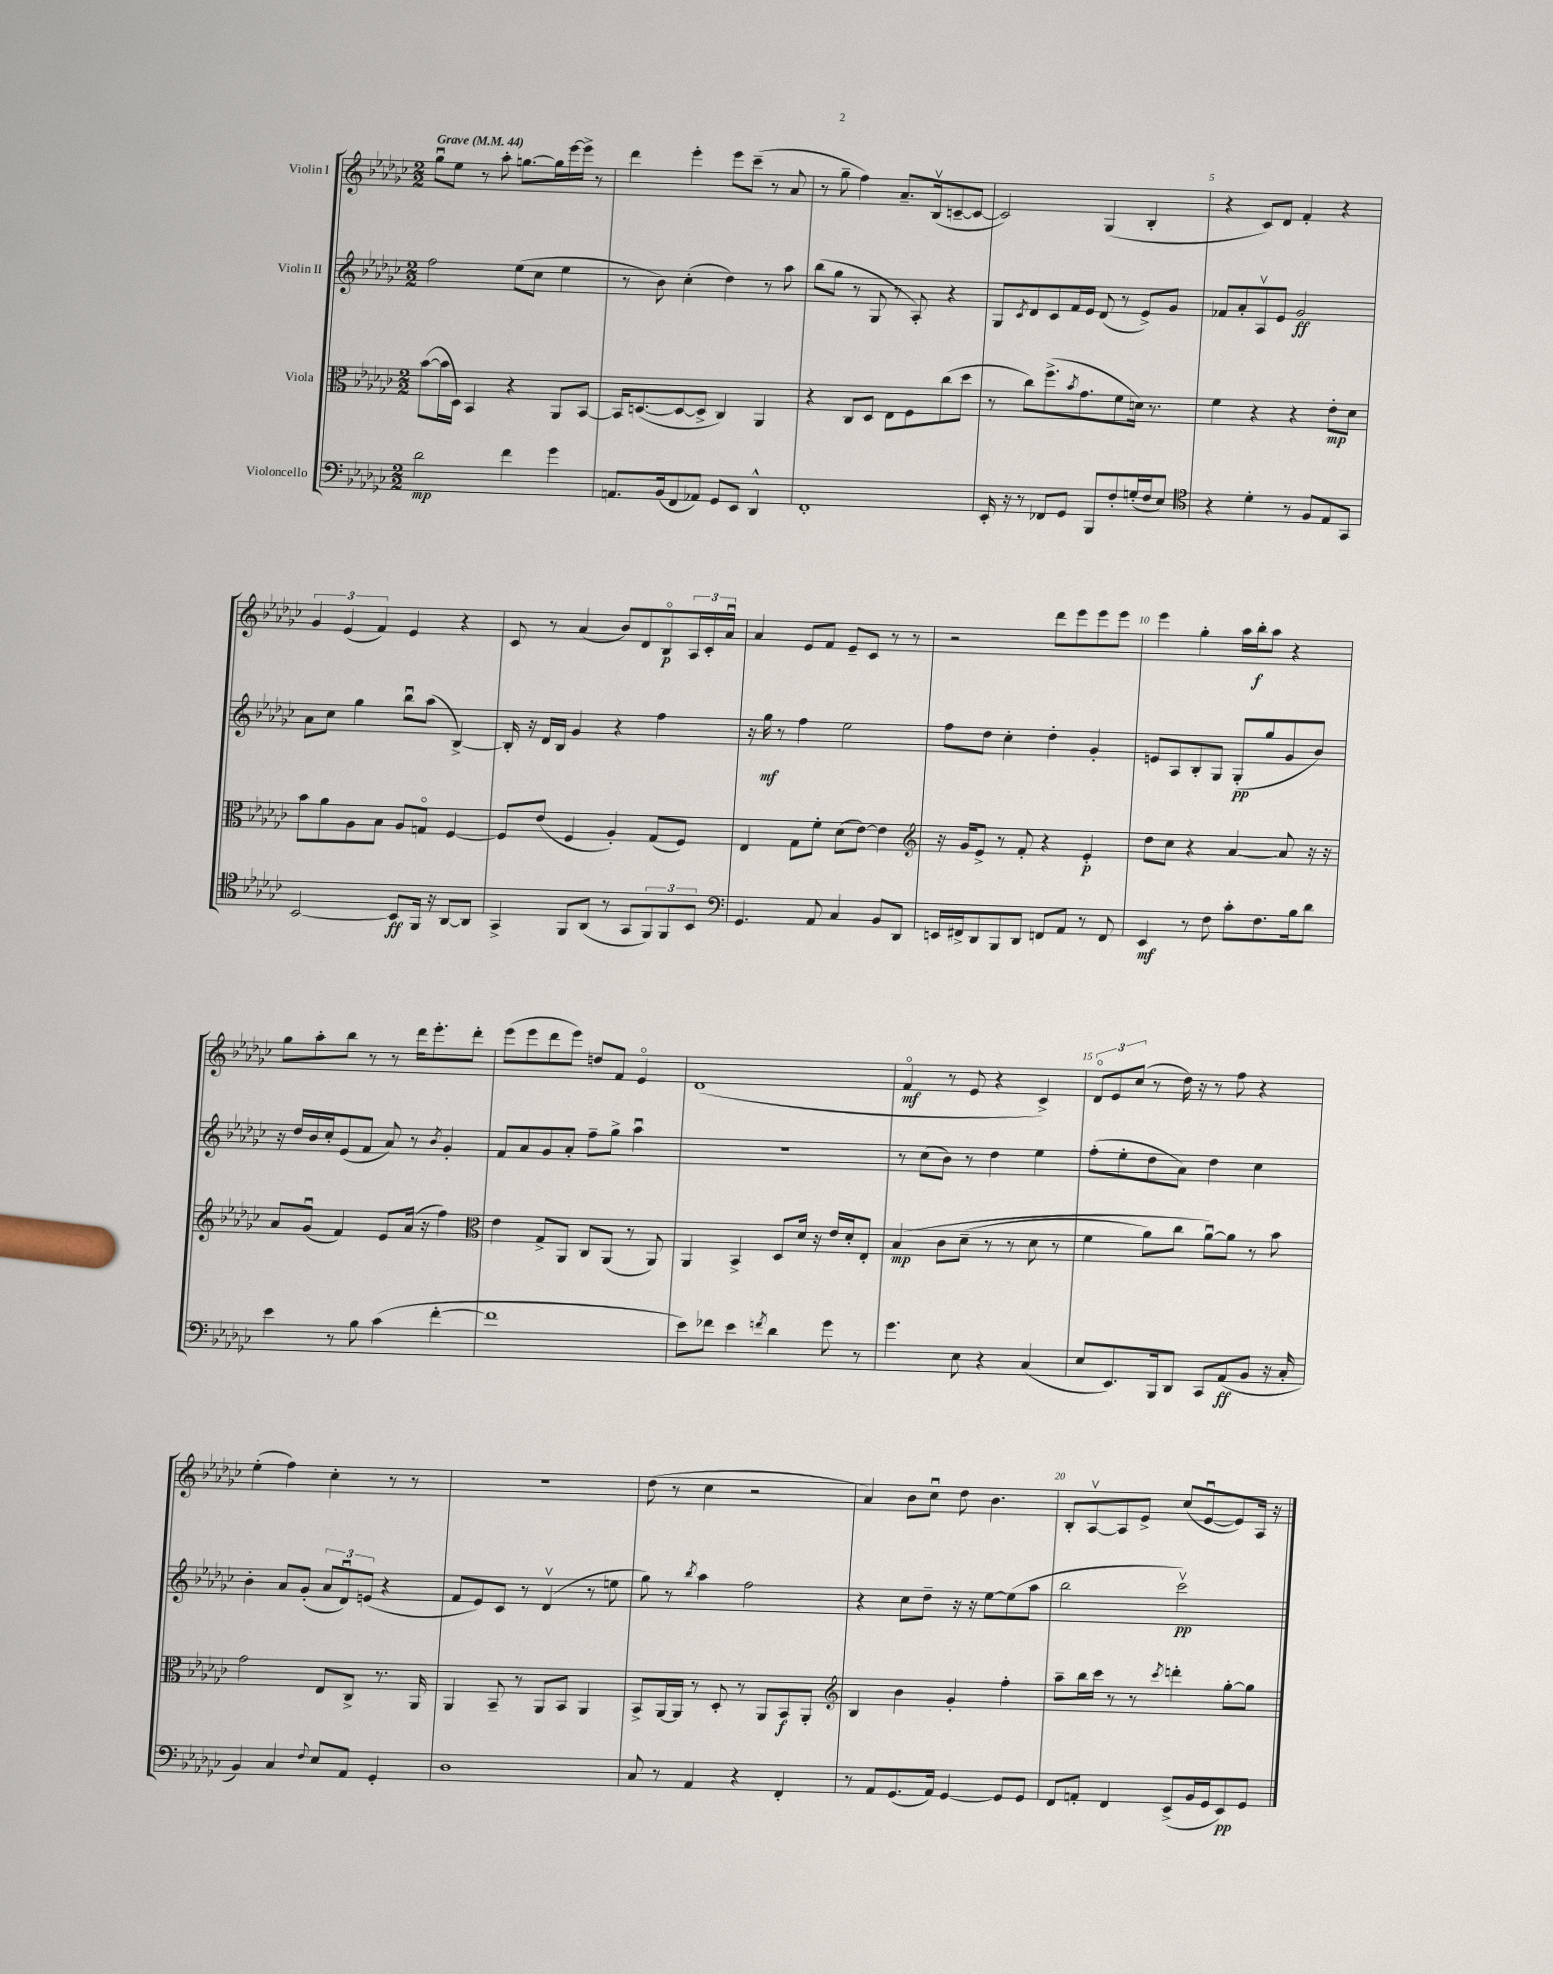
<<
\new StaffGroup <<
\new Staff = "s0" \with { instrumentName = "Violin I" } {
    \clef treble \key ges \major \numericTimeSignature \time 2/2 \tempo "Grave" 4 = 44
    ges''8\downbow ees''8 r8 aes''8-. g''8.~ g''16 ees'''16~ ees'''16-> r8 |
    des'''4 ees'''4-. ees'''8 ces'''8--( r8 aes'8 |
    r8 ges''8-- f''4) aes'8.-- bes16\upbow( c'8~-- c'8~ |
    c'2) ges4( bes4-. |
    r4 ces'8) des'8 f'4-. r4 |
    \tuplet 3/2 { ges'4 ees'4( f'4) } ees'4 r4 |
    ces'8 r8 aes'4( bes'8) des'8 bes8\flageolet\p \tuplet 3/2 { aes16 ces'16-. aes'16\downbow } |
    aes'4 ees'8 f'8 ees'8-- ces'8 r8 r8 |
    r2 des'''8 ees'''8 ees'''8 ees'''8 |
    ees'''4 ges''4-. aes''16 bes''16-.\f aes''8 r4 |
    ges''8 aes''8-. bes''8 r8 r8 des'''16 ees'''8.-. des'''8-. |
    ees'''8( ees'''8 des'''8 ees'''8) d''8 f'8 ees'4\flageolet |
    des'1( |
    f'4\flageolet\mf r8 ees'8 r4 ces'4->) |
    \tuplet 3/2 { des'8\flageolet ees'8 ces''8( } r8 des''16) r16 r8 f''8 r4 |
    ees''4-.( f''4) ces''4-. r8 r8 |
    R1 |
    des''8( r8 ces''4 r2 |
    aes'4) bes'8 ces''8\downbow des''8 bes'4. |
    bes8-. aes8~\upbow aes8 ees'8-> ces''8( ees'8~\downbow ees'8) aes16 r16 \bar "|." |
}
\new Staff = "s1" \with { instrumentName = "Violin II" } {
    \clef treble \key ges \major \numericTimeSignature \time 2/2
    f''2 ees''8( ces''8 ees''4 |
    r8 bes'8) ces''4-.( des''4) r8 aes''8 |
    bes''8( ges''8 r8 ges8 r8 aes8-.) r4 |
    ges8 \acciaccatura { ces'8 } des'8 ces'8 f'16 ees'16 des'8( r8 ees'8->) ges'8 |
    fes'8 aes'8-. aes8\upbow ees'8 ges'2\ff |
    aes'8 ces''8 ges''4 bes''8\downbow aes''8( bes4~->) |
    bes16-. r16 des'16 bes16 ges'4 r4 f''4 |
    r16 ges''16\mf r8 f''4 ees''2 |
    f''8 des''8 ces''4-. des''4-. ges'4-. |
    e'8 aes8 bes8-. ges8 ges8-.\pp( ges''8 ges'8 bes'8) |
    r16 des''16 bes'16 ces''16-. ees'8( f'8 aes'8) r8 \acciaccatura { bes'8 } ges'4-. |
    f'8 aes'8 ges'8 aes'8-. f''8-- ges''8-> aes''4\downbow |
    r1 |
    r8 ces''8( bes'8) r8 des''4 ees''4 |
    f''8-.( ees''8-. des''8 aes'8) des''4 ces''4 |
    bes'4-. aes'8 ges'8-.( \tuplet 3/2 { aes'8 des'8\downbow) e'8( } r4 |
    f'8 ees'8) ces'8 r8 des'4\upbow( r8 e''8 |
    ges''8) r8 \acciaccatura { bes''8 } aes''4 f''2 |
    r4 ces''8 des''8-- r16 r16 ees''8~ ees''8( aes''8 |
    bes''2 ces'''2\upbow\pp) \bar "|." |
}
\new Staff = "s2" \with { instrumentName = "Viola" } {
    \clef alto \key ges \major \numericTimeSignature \time 2/2
    bes'8~( bes'16 des16) bes,4 r4 aes,8 bes,8~ |
    bes,16 d8.~( d8~ d8-> ces4) aes,4 |
    r4 ces8 des8 ees8 f8 ces''8( des''8 |
    r8 ces''8) f''8.->( \acciaccatura { bes'8 } ges'8. f'8 d'16) r8. |
    f'4 r4 r4 ees'8-.\mp des'8 |
    bes'8 aes'8 aes8 bes8 aes8 g8\flageolet f4~ |
    f8 ees'8( f4 aes4-.) ges8( f8) |
    ees4 ges8 f'8-. des'8( ees'8~) ees'4 |
    \clef treble r16 ges'16 ees'8-> r8 f'8-. r4 ees'4-.\p |
    des''8 ces''8 r4 aes'4~ aes'8 r16 r16 |
    aes'8 ges'8\downbow( f'4) ees'8 aes'16( r16 f''4) |
    \clef alto ees'4 ges8-> aes,8 ces8 aes,8( r8 aes,8) |
    aes,4 bes,4-> des8 des'16 r16 ees'16 des'16-. ees8-. |
    bes4\mp\( ces'8 des'8--( r8 r8 des'8 r8 |
    f'4 aes'8) ces''8 aes'8~\downbow\) aes'8 r8 bes'8 |
    ges'2 ees8 ces8-> r8. aes,16 |
    aes,4 bes,8-- r8 aes,8 bes,8 aes,4 |
    bes,8-> aes,16~ aes,16 r8 des8-. r8 aes,8 bes,8\f aes,8-. |
    \clef treble bes4 bes'4 ges'4-. f''4-. |
    aes''8-- bes''16 ces'''16 r8 r8 \acciaccatura { ces'''8 } d'''4-. ges''8~-. ges''8 \bar "|." |
}
\new Staff = "s3" \with { instrumentName = "Violoncello" } {
    \clef bass \key ges \major \numericTimeSignature \time 2/2
    des'2\mp f'4 ges'4 |
    a,8. bes,16( f,8 aes,8) ges,8 ees,8 des,4-^ |
    f,1-. |
    ees,16-. r16 r8 fes,8 ges,8 bes,,8 f8-. g16-.( f16 ees8) |
    \clef tenor r4 des'4-. r8 f8 ees8 ges,8 |
    bes,2~ bes,8\ff f,16 r16 aes,8~ aes,8 |
    ges,4-> f,8 aes,8( r8 ges,8 \tuplet 3/2 { f,8) f,8 bes,8 } |
    \clef bass ges,4. aes,8 ces4 bes,8 des,8 |
    e,16 fis,16-> des,8 bes,,8 des,8 f,8 aes,8 r8 f,8 |
    ees,4\mf r8 f8 ces'8-. f8. bes16 des'8 |
    ees'4 r8 bes8 ces'4( f'4~-. |
    f'1 |
    ees'8) fes'8 ees'4 \acciaccatura { f'8 } des'4 ges'8 r8 |
    ges'4. ees8 r4 ces4( |
    ees8 ees,8.) bes,,16 des,8 ces,8 aes,8\ff( bes,8 r16 ces16-. |
    bes,4) ces4 \appoggiatura { f8 } ees8 aes,8 ges,4-. |
    des1 |
    ces8 r8 aes,4 r4 f,4-. |
    r8 aes,8 ges,8.( aes,16) ges,4~ ges,8 ges,8 |
    f,8 a,8-. f,4 ees,8->( bes,16 ges,16 ees,8\pp) ges,8 \bar "|." |
}
>>
>>
\layout { \context { \Score \override BarNumber.break-visibility = ##(#f #t #t) barNumberVisibility = #(every-nth-bar-number-visible 5) } }
